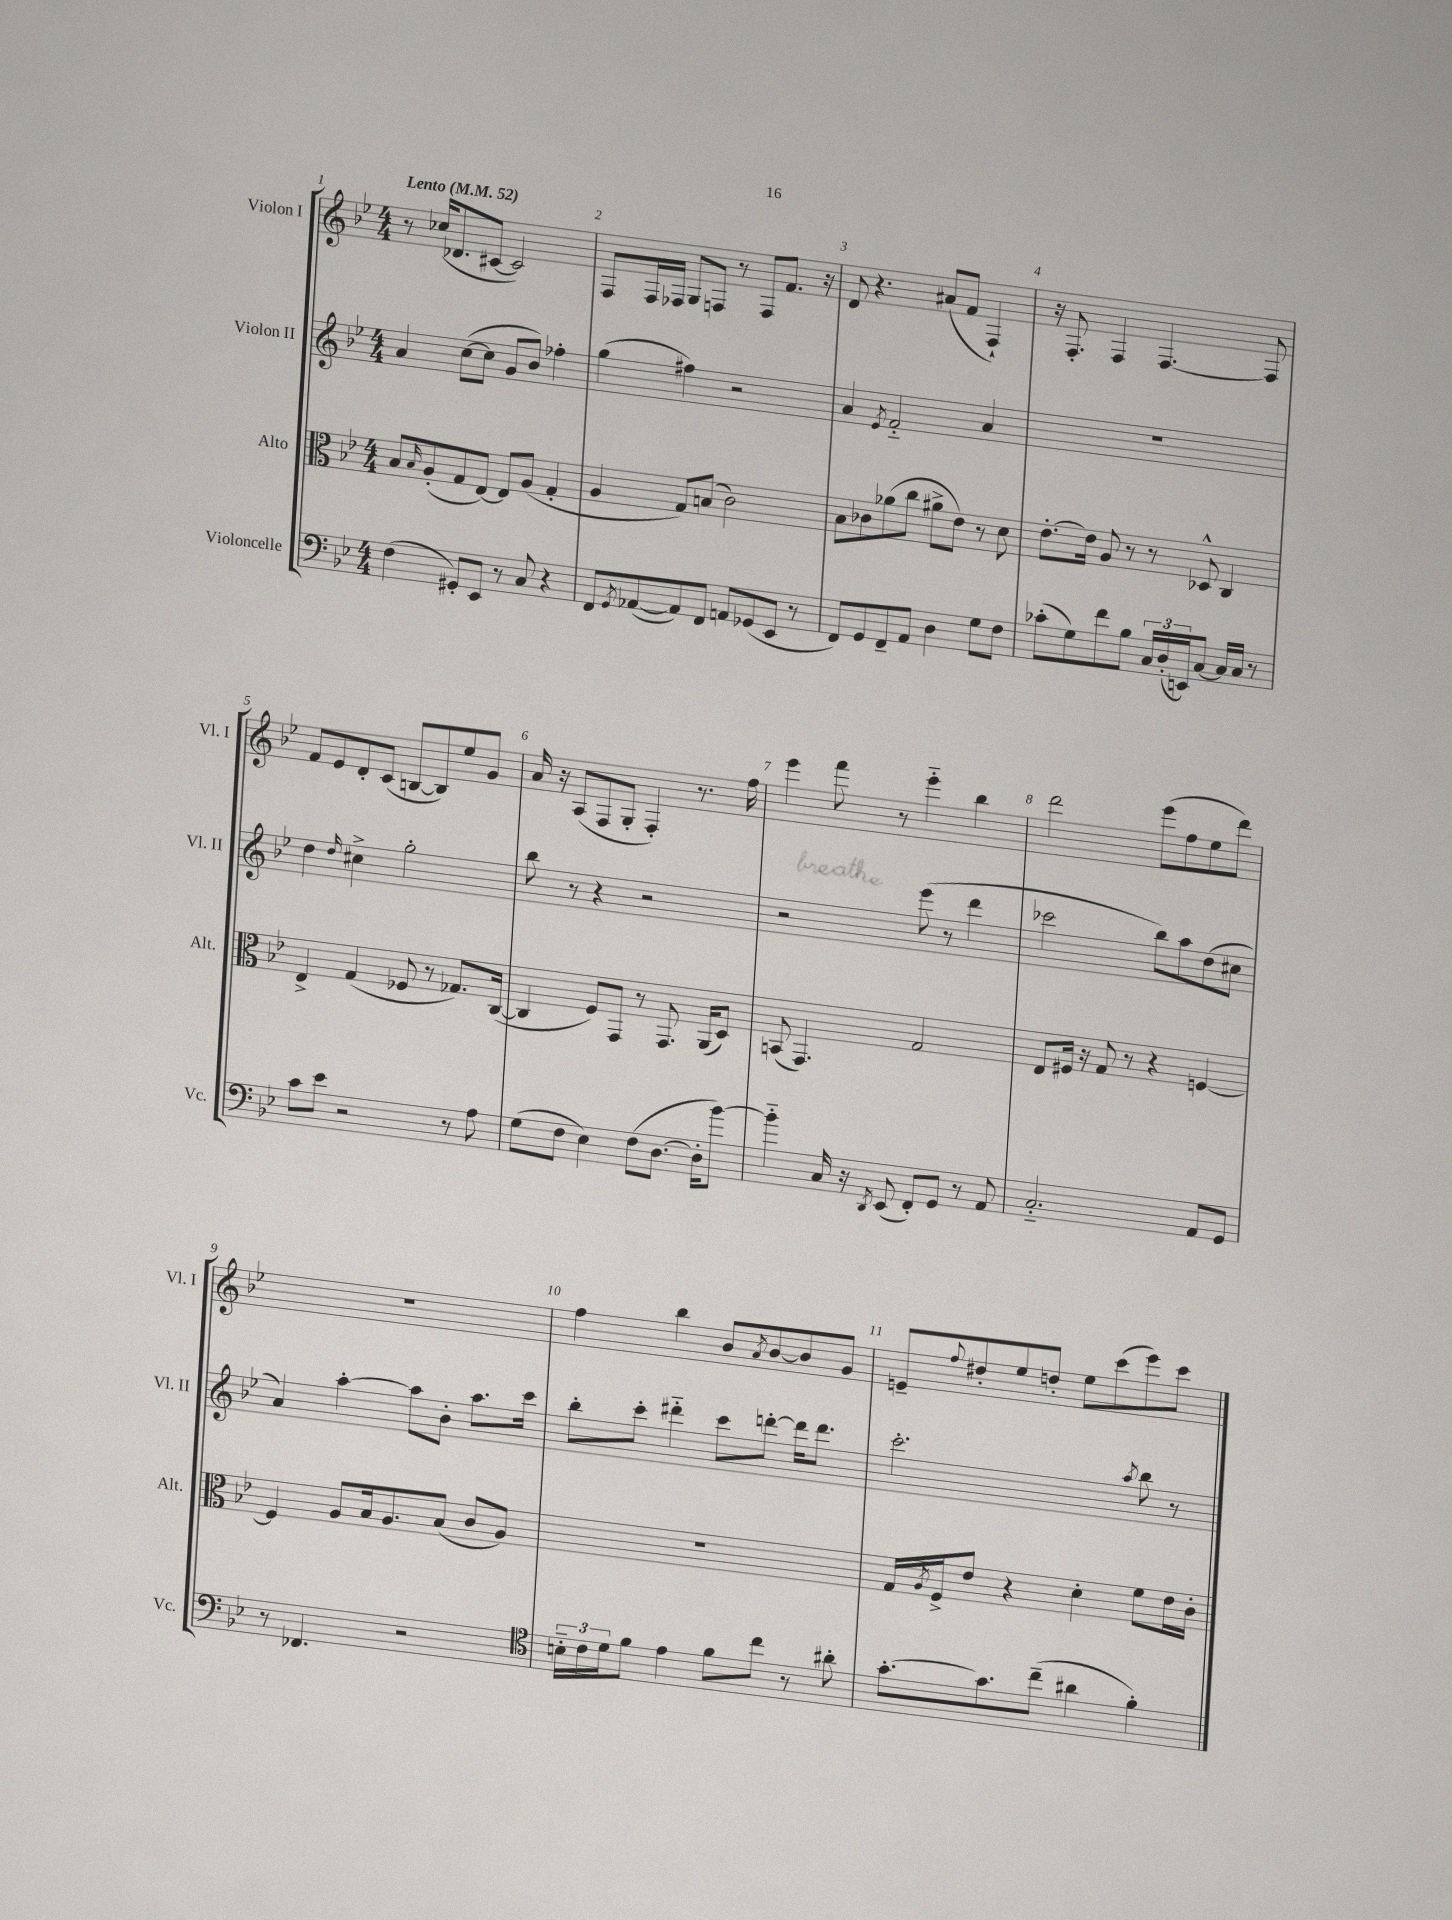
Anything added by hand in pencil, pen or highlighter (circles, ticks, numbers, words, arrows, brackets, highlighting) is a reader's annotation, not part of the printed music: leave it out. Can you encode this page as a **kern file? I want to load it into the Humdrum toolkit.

**kern	**kern	**kern	**kern
*staff4	*staff3	*staff2	*staff1
*clefF4	*clefC3	*clefG2	*clefG2
*k[b-e-]	*k[b-e-]	*k[b-e-]	*k[b-e-]
*M4/4	*M4/4	*M4/4	*M4/4
*MM52	*MM52	*MM52	*MM52
(4F\	8B-/L	4a/	8r
.	16qqB-/	.	.
.	(8A'/	.	(16cc-/LK
.	.	.	8.d-/
8GG#'/L)	8G/	([8cc\L	.
8EE-/J	[8E-/J)	8cc\]J	[8c#/J
8r	8E-/]L	8g/L	2c#/])
8C/	(8A/J	8b-/J)	.
4r	4G'/	4ff-'\	.
=	=	=	=
8FF/L	4A/	(4gg\	8F/L
8qGG/	.	.	.
([8AA-/	.	.	16F/L
.	.	.	16F-/JJ
8AA-/])	8G/L)	4ff#\)	8G/L
8FF/J	(8B/J	.	8F/J
8AA/L	2c\)	2r	8r
(8GG-/	.	.	8F/L
8EE-/J	.	.	8.f/J
8r	.	.	.
.	.	.	16r
=	=	=	=
8FF/L)	8B-\L	4a/	8d/
8GG/	8c-\	.	4.r
.	.	8qe-/	.
8FF~/	(8a-\	2f'~/	.
8AA/J	8cc\J	.	.
4D\	8a#^\L	.	(8a#/L
.	8e-\J)	.	8f/J
8G\L	8r	4a/	4F`/)
8F\J	8d\	.	.
=	=	=	=
(8c-'\L	[8.e-'\L	1r	16r
.	.	.	8.F'/
8G\)	.	.	.
.	16e-\]Jk	.	.
8f\	8A/	.	4F/
8B-\J	8r	.	.
24C/LL	8r	.	[4.F/
(24D'/	.	.	.
24EE/J)	.	.	.
[8C/J	8D-^^/	.	.
16C/]LL	4C/	.	.
16C/JJ	.	.	.
8r	.	.	8F/]
=	=	=	=
8c\L	4E-^/	4dd\	8f/L
8e-\J	.	.	8e-/
.	.	16qqdd/	.
2r	(4G/	4cc#^\	8d'/
.	.	.	(8c/J
.	8F-/	2gg'\	[8B/L
.	8r	.	8B/])
8r	8.G-/L)	.	8ee-/
8A\	.	.	8g/J
.	([16C/Jk	.	.
=	=	=	=
(8G\L	4C/]	8bb-\	16a/
.	.	.	16r
8F\J	.	8r	(8A/L
4E-\)	8F/L)	4r	8F/
.	8GG/J	.	8G'/J
(8F\L	8r	2r	4F'/)
[8.D\J	8.GG/	.	.
.	.	.	8.r
16D'\]LK	(16AA/LK	.	.
[8b-\J)	8D/J)	.	.
.	.	.	16ff\
=	=	=	=
4b-'~\]	(8BB/	2r	4eee-\
.	4.GG/)	.	.
16C/	.	.	8fff\
16r	.	.	.
8qDD/	.	.	.
(8EE-/	.	.	8r
8FF'/L)	2G/	(8eee-\	4eee-'~\
8GG/J	.	8r	.
8r	.	4ddd\	4bb-\
8AA/	.	.	.
=	=	=	=
2.C'~/	8E-/L	2ccc-\	2ddd\
.	16F#/Jk	.	.
.	16r	.	.
.	8G/	.	.
.	8r	.	.
.	4r	8bb-\L)	(8eee-\L
.	.	8aa\	8ff\
8AA/L	[4F/	(8dd\	8ee-\
8GG/J	.	8cc#\J	8ddd\J)
=	=	=	=
8r	4F/]	4a/)	1r
4.FF-/	.	.	.
.	8A/L	[4aa'\	.
.	16B-/k	.	.
.	8.A/	.	.
2r	.	8aa\]L	.
.	(8B-/J	8b-'\J	.
.	8c/L	8.aa\L	.
.	8A/J)	.	.
.	.	16ccc\Jk	.
=	=	=	=
*clefC4	*	*	*
24B'~\LL	1r	8bb-'\L	4ff\
24c\	.	.	.
24d\J	.	.	.
8f\J	.	8ccc'\J	.
4e-\	.	4ddd#'~\	4bb-\
8f\L	.	8ccc\L	8b-/L
.	.	.	8qa/
8cc\J	.	[8ddd'\J	[8b-/
8r	.	16ddd\]LK	8b-/]
.	.	8.ddd\J	.
8a#'\	.	.	8g/J
=	=	=	=
[8.g'\L	16G/LL	2.ccc'\	8e~/L
.	8qA/	.	.
.	16F^/J	.	.
.	.	.	8qqff/
.	8e-/J	.	8dd#'/
8.g\]	.	.	.
.	4r	.	8ee-/
(8cc~\J	.	.	8dd'/J
4a#\	4d'\	.	8ee-\L
.	.	.	(8ccc\
.	.	8qaa/	.
4f'\)	8f\L	8bb-\	8eee-\)
.	16e-\L	8r	8ccc\J
.	16c'\JJ	.	.
==	==	==	==
*-	*-	*-	*-
